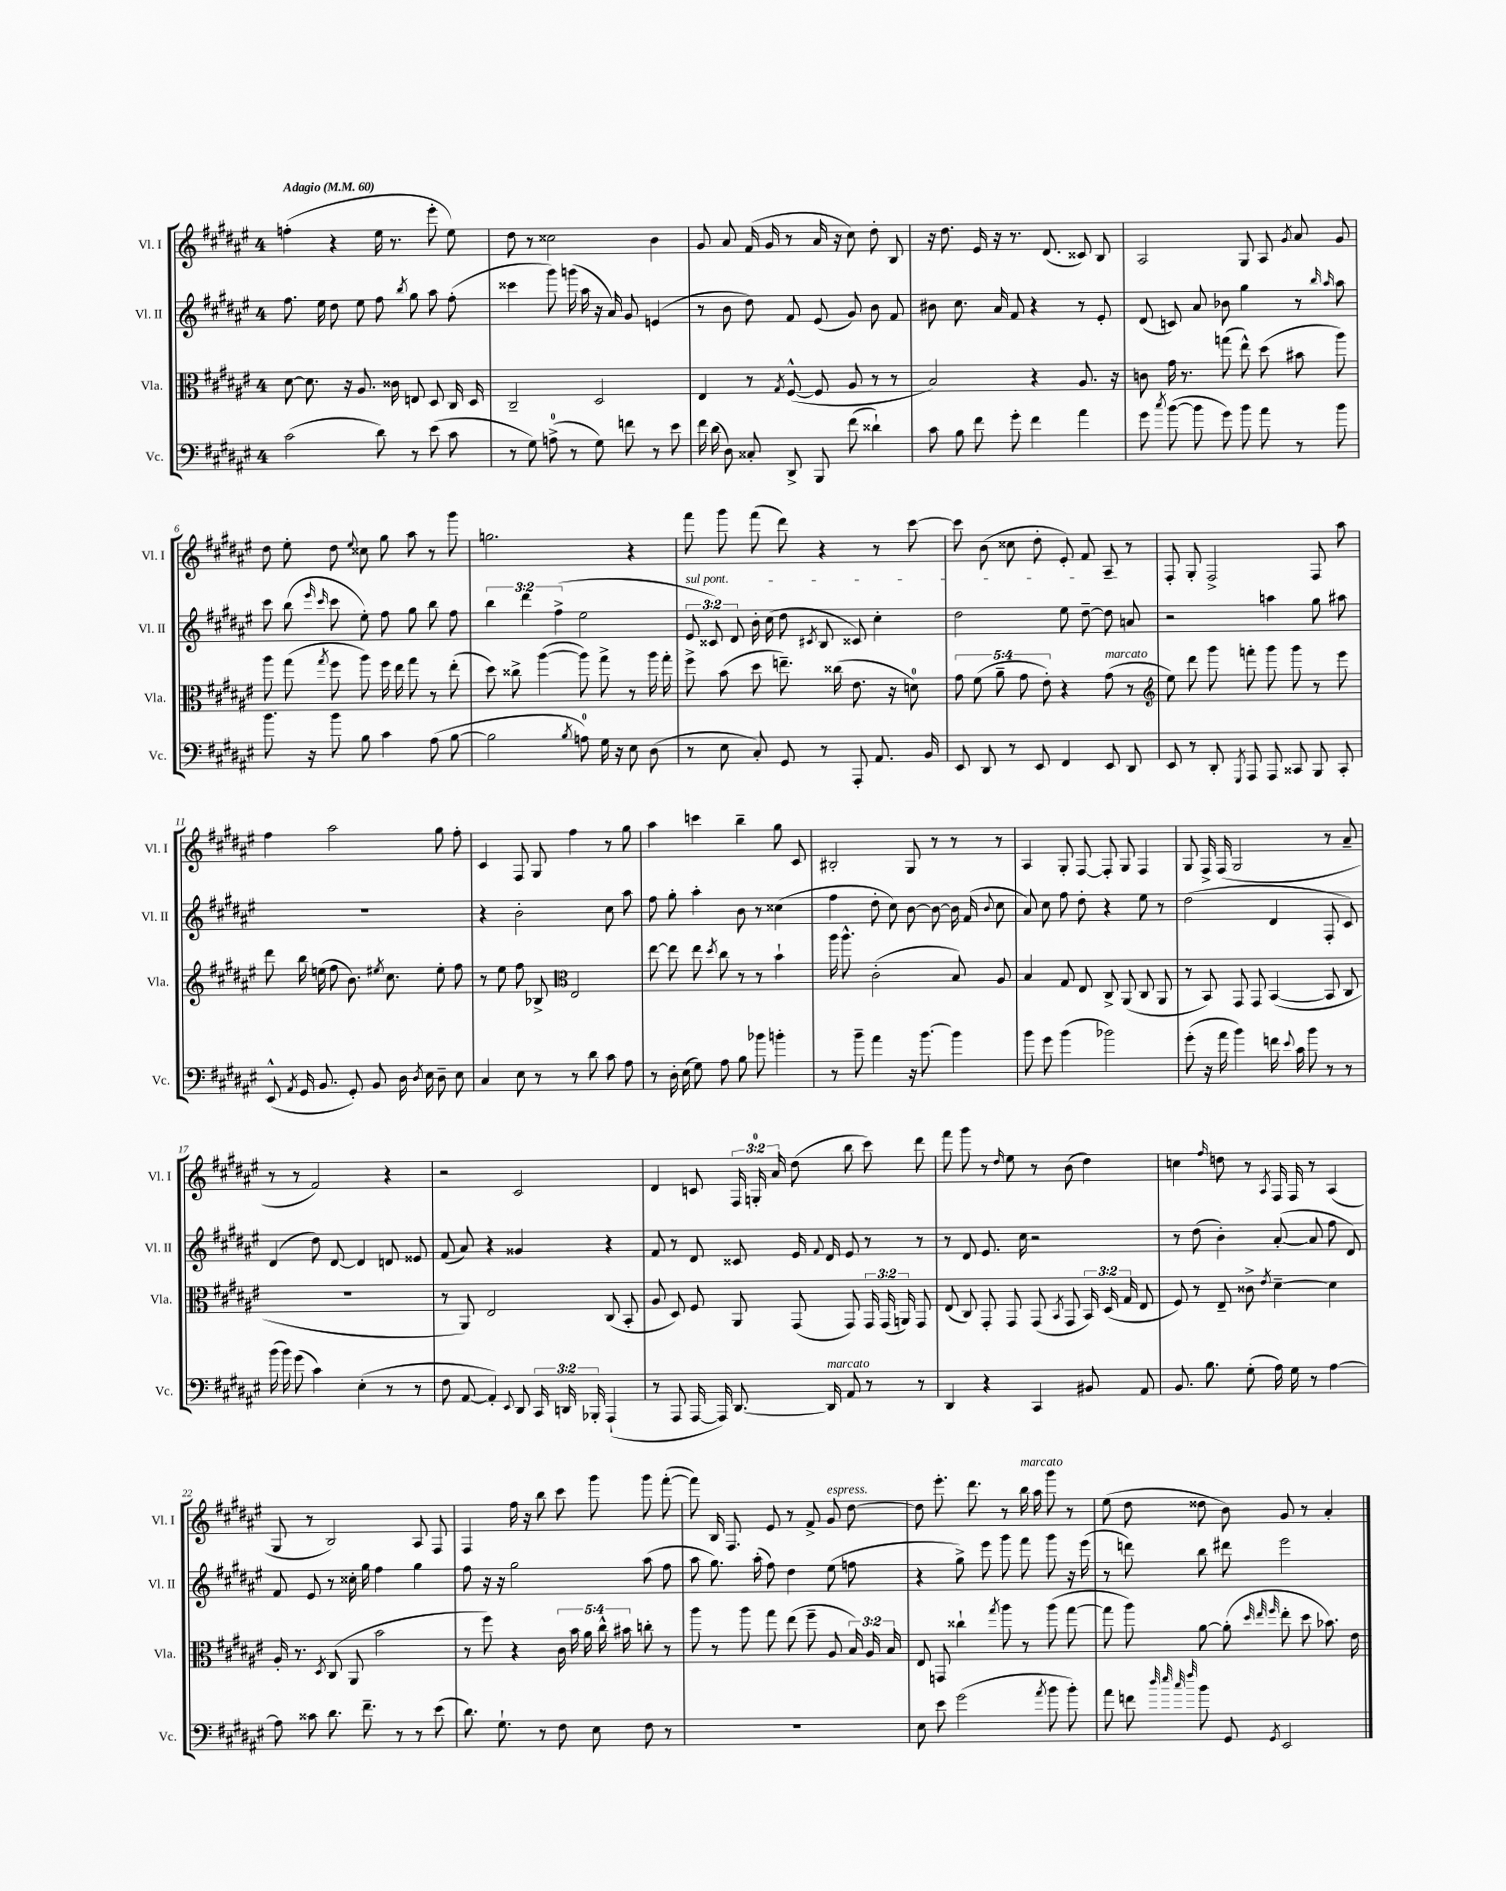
<<
\new StaffGroup <<
\new Staff = "s0" \with { instrumentName = "Vl. I" shortInstrumentName = "Vl. I" } {
    \clef treble \key fis \major \once \override Staff.TimeSignature.style = #'single-digit \time 4/4 \override Staff.TupletNumber.text = #tuplet-number::calc-fraction-text \tempo "Adagio" 4 = 60
    \autoBeamOff f''4-.( r4 eis''16 r8. eis'''8-. eis''8) |
    dis''8 r8 cisis''2 b'4 |
    gis'8 ais'8 fis'16( gis'16 r8 ais'16 r16 cis''8) dis''8-. b8 |
    r16 dis''8. eis'16 r16 r8. dis'8.( cisis'8) b8 |
    ais2 gis8 ais8 \acciaccatura { gis'8 } ais'8 gis'8 |
    dis''8 eis''8-. dis''8 \appoggiatura { eis''8 } cisis''8 gis''8 ais''8 r8 gis'''8 |
    g''2. r4 |
    fis'''8 gis'''8 fis'''8( dis'''8) r4 r8 cis'''8~ |
    cis'''8 b'8( cisis''8 dis''8-. eis'8-.) fis'8 ais8-- r8 |
    fis8-. gis8-. fis2-> fis8 ais''8 |
    fis''4 ais''2 gis''8 fis''8-. |
    cis'4 fis8 gis8 fis''4 r8 gis''8 |
    ais''4 c'''4 b''4-- gis''8 cis'8 |
    bis2-. gis8 r8 r8 r8 |
    ais4 gis8-. fis8~ fis8-. gis8 fis4 |
    gis8 fis16-> fis16( gis2 r8 ais'8-- |
    r8 r8 fis'2) r4 |
    r2 cis'2 |
    dis'4 c'8 \tuplet 3/2 { fis16 g16-0-. ais'16 } dis''8( b''8 cis'''8) dis'''8 |
    fis'''8 gis'''8 r8 \grace { dis''16 } eis''8 r8 b'8( dis''4) |
    c''4 \grace { fis''16 } d''8 r8 \acciaccatura { ais8 } fis16 fis16 r8 ais4( |
    gis8 r8 b2) ais8 fis8 |
    fis4 fis''16 r16 b''8 cis'''8 gis'''8 gis'''8 fis'''8~-.( |
    fis'''8) b16 fis8. eis'8 r8 fis'8-> gis'8^\markup { \italic "espress." } dis''8~ |
    dis''8 eis'''8.-. dis'''8. r8 b''16^\markup { \italic "marcato" } ais''16 gis'''8 r8 |
    eis''8( dis''8 disis''8 b'8) gis'8 r8 ais'4-. \bar "|." |
}
\new Staff = "s1" \with { instrumentName = "Vl. II" shortInstrumentName = "Vl. II" } {
    \clef treble \key fis \major \once \override Staff.TimeSignature.style = #'single-digit \time 4/4 \override Staff.TupletNumber.text = #tuplet-number::calc-fraction-text
    \autoBeamOff fis''8. eis''16 dis''8 eis''8 fis''8 \acciaccatura { b''8 } gis''8 ais''8 fis''8-.( |
    cisis'''4 gis'''8) g'''16( ais''16 r16 ais'16) gis'8 e'4( |
    r8 b'8 dis''8) fis'8 eis'8( gis'8) b'8 fis'8 |
    bis'8 cis''8. ais'16 fis'8 r4 r8 eis'8-. |
    dis'8( c'8) ais'8 bes'8 gis''4 r8 \grace { b''16 ais''16 } ais''8 |
    cis'''8 b''8( \grace { eis'''16 cis'''16 } cis'''8 eis''8-.) fis''8 gis''8 b''8 fis''8 |
    \tuplet 3/2 { b''4 dis'''4 fis''4->( } eis''2 |
    \tuplet 3/2 { \once \override TextSpanner.bound-details.left.text = \markup { \italic "sul pont." } eis'8\startTextSpan cisis'8) dis'8 } b'16-. cis''16( dis''8 \acciaccatura { cis'8 } b8 cisis'8) cis''4-. |
    dis''2 eis''8 dis''8~-- dis''8 a'8\stopTextSpan |
    r2 a''4 gis''8 ais''8 |
    R1 |
    r4 b'2-. cis''8 ais''8 |
    fis''8 gis''8-. ais''4-. b'8 r8 cisis''4( |
    fis''4 dis''8-. cis''8) b'8~ b'8~ b'16 fis'16( \appoggiatura { b'8 } cis''8 |
    ais'8) cis''8 fis''8 dis''8-. r4 eis''8 r8 |
    dis''2( dis'4 fis8-. cis'8) |
    dis'4( dis''8) dis'8~ dis'4 d'8 eisis'8 |
    fis'8( ais'8) r4 gisis'4 r4 |
    fis'8 r8 dis'8 cisis'8 eis'16 \appoggiatura { fis'8 } dis'16 eis'8 r8 r8 |
    r8 dis'8 eis'8. cis''16 r2 |
    r8 dis''8( b'4-.) ais'8~-.( ais'8 fis''8 dis'8) |
    fis'8 eis'8 r8 cisis''16-. gis''16 fis''4 gis''4 |
    fis''8 r16 r16 gis''2 ais''8( fis''8 |
    ais''8 gis''8.) ais''16-.( fis''8) dis''4 eis''8( f''8 |
    r4 gis''8->) eis'''8 gis'''8 fis'''8 gis'''8 r16 eis'''16( |
    r8 d'''8) b''8 dis'''8 eis'''2 \bar "|." |
}
\new Staff = "s2" \with { instrumentName = "Vla." shortInstrumentName = "Vla." } {
    \clef alto \key fis \major \once \override Staff.TimeSignature.style = #'single-digit \time 4/4 \override Staff.TupletNumber.text = #tuplet-number::calc-fraction-text
    \autoBeamOff dis'8~ dis'8. r16 ais8. cisis'16 e8 dis8 cis16 dis16 |
    cis2-- dis2 |
    eis4 r8 \acciaccatura { gis8 } fis8~-^( fis8 ais8 r8 r8 |
    b2) r4 ais8. r16 |
    c'8 gis'16 r8. g''8( eis''8-^) dis''8( bis'8 ais''8) |
    ais''8 gis''8( \acciaccatura { gis''8 } fis''8 ais''8) fis''16 eis''16 gis''8 r8 eis''8-.( |
    dis''8) cisis''8-> ais''4~( ais''8) gis''8-> r8 ais''16 gis''16-. |
    fis''8-> b'8( dis''8 e''8.--) cisis''16( eis'8. r16 d'8-0) |
    \tuplet 5/4 { gis'8 fis'8( ais'8-- gis'8 eis'8-.) } r4 gis'8^\markup { \italic "marcato" }( r8 |
    \clef treble eis''8) dis'''8 gis'''8 f'''8-. gis'''8 gis'''8 r8 eis'''8 |
    dis'''8 b''16 e''16( fis''8 b'8.) \acciaccatura { eis''8 } cis''8. eis''8-. fis''8 |
    r8 eis''8 fis''8 bes8-> \clef alto eis2 |
    eis''8~ eis''8 eis''8 \acciaccatura { dis''8 } cis''8 r8 r8 b'4-! |
    ais''16 ais''8.-^ cis'2-.( b8) ais8 |
    b4 gis8 eis8 cis8-> ais,8( cis8 ais,8 |
    r8 b,8) gis,8 gis,8 b,4~( b,8 cis8 |
    R1 |
    r8 ais,8) eis2 cis8( b,8-. |
    ais8 dis8) fis8 ais,8 gis,8( gis,8) \tuplet 3/2 { gis,16 gis,16( a,16) } gis,8 |
    eis8( cis8) gis,8-. gis,8 gis,8( \acciaccatura { b,8 } gis,8 \tuplet 3/2 { b,16) dis16( gis16 } eis8 |
    fis8) r8 eis8-- cisis'8-> \acciaccatura { eis'8 } dis'4~-- dis'4 |
    ais16-. r8. \acciaccatura { dis8 } cis8( ais,8 b'2 |
    r8 fis''8) r4 \tuplet 5/4 { cis'16 b'16 ais'16 cis''16-^ bis'16 } c''8-. r8 |
    ais''8 r8 ais''8 gis''8 eis''8( fis''8-- ais8 \tuplet 3/2 { b16) ais16 b16 } |
    eis8 g,8 cisis''4-! \acciaccatura { gis''8 } ais''8 r8 ais''8( gis''8~ |
    gis''8 ais''8) ais'8~ ais'8-.( \grace { dis''32 eis''32 fis''32 } eis''8-. dis''8 bes'8.) eis'16 \bar "|." |
}
\new Staff = "s3" \with { instrumentName = "Vc." shortInstrumentName = "Vc." } {
    \clef bass \key fis \major \once \override Staff.TimeSignature.style = #'single-digit \time 4/4 \override Staff.TupletNumber.text = #tuplet-number::calc-fraction-text
    \autoBeamOff cis'2( dis'8) r8 eis'8( cis'8 |
    r8 gis8) a8-0->( r8 gis8) f'8 r8 eis'8 |
    fis'16 dis'16( dis8) cisis8-. dis,8-> b,,8 fis'8( disis'4-!) |
    cis'8 b8 fis'8 gis'8-. fis'4 ais'4 |
    gis'8 \acciaccatura { cis''8 } b'8~( b'8 gis'8) b'8 ais'8 r8 b'8 |
    b'8. r16 b'8 b8 cis'4 ais8( b8~ |
    b2 \acciaccatura { b8 } a8-0) gis16 r16 eis8 dis8( |
    r8 eis8 cis8-.) gis,8 r8 ais,,8-. ais,8. b,16 |
    eis,8 dis,8 r8 eis,8 fis,4 eis,8 dis,8 |
    eis,8 r8 dis,8-. \acciaccatura { gis,,8 } ais,,8 ais,,8 cisis,8 b,,8 cisis,8-. |
    eis,8-^( \acciaccatura { ais,8 } gis,16 b,8. gis,8-.) b,8 dis16 \acciaccatura { dis8 } eis16 dis8-- eis8 |
    cis4 eis8 r8 r8 dis'8 cis'8 ais8 |
    r8 dis16-. eis16( gis8) ais8 b8 bes'8 b'4-. |
    r8 b'8-- ais'4 r16 b'8.~ b'4 |
    b'8 gis'8 b'4( bes'2) |
    gis'8-.( r16 ais'16 b'4) f'16 \appoggiatura { eis'8 } cis'16 b'8 r8 r8 |
    b'16( b'16) gis'8( cis'4) eis4-.( r8 r8 |
    fis8 ais,8~ ais,4-.) \appoggiatura { eis,8 } dis,8 \tuplet 3/2 { cis,16 d,16 bes,,16-. } ais,,4-!( |
    r8 ais,,8 ais,,16~ ais,,16) dis,8.~ dis,16^\markup { \italic "marcato" } ais,8 r8 r8 |
    dis,4 r4 cis,4 bis,8 ais,8 |
    b,8. b8. gis8-.( ais16) gis16 r8 ais4~ |
    ais8 cisis'8 dis'8. fis'8.-- r8 r8 eis'8( |
    dis'8.) gis8.-! r8 fis8 eis8 fis8 r8 |
    R1 |
    eis8 eis'8 gis'2( \acciaccatura { ais'8 } b'8 b'8-.) |
    ais'8 f'8 \grace { dis''32 eis''32 cis''32 fis''32 } b'8 gis,8 \acciaccatura { gis,8 } eis,2 \bar "|." |
}
>>
>>
